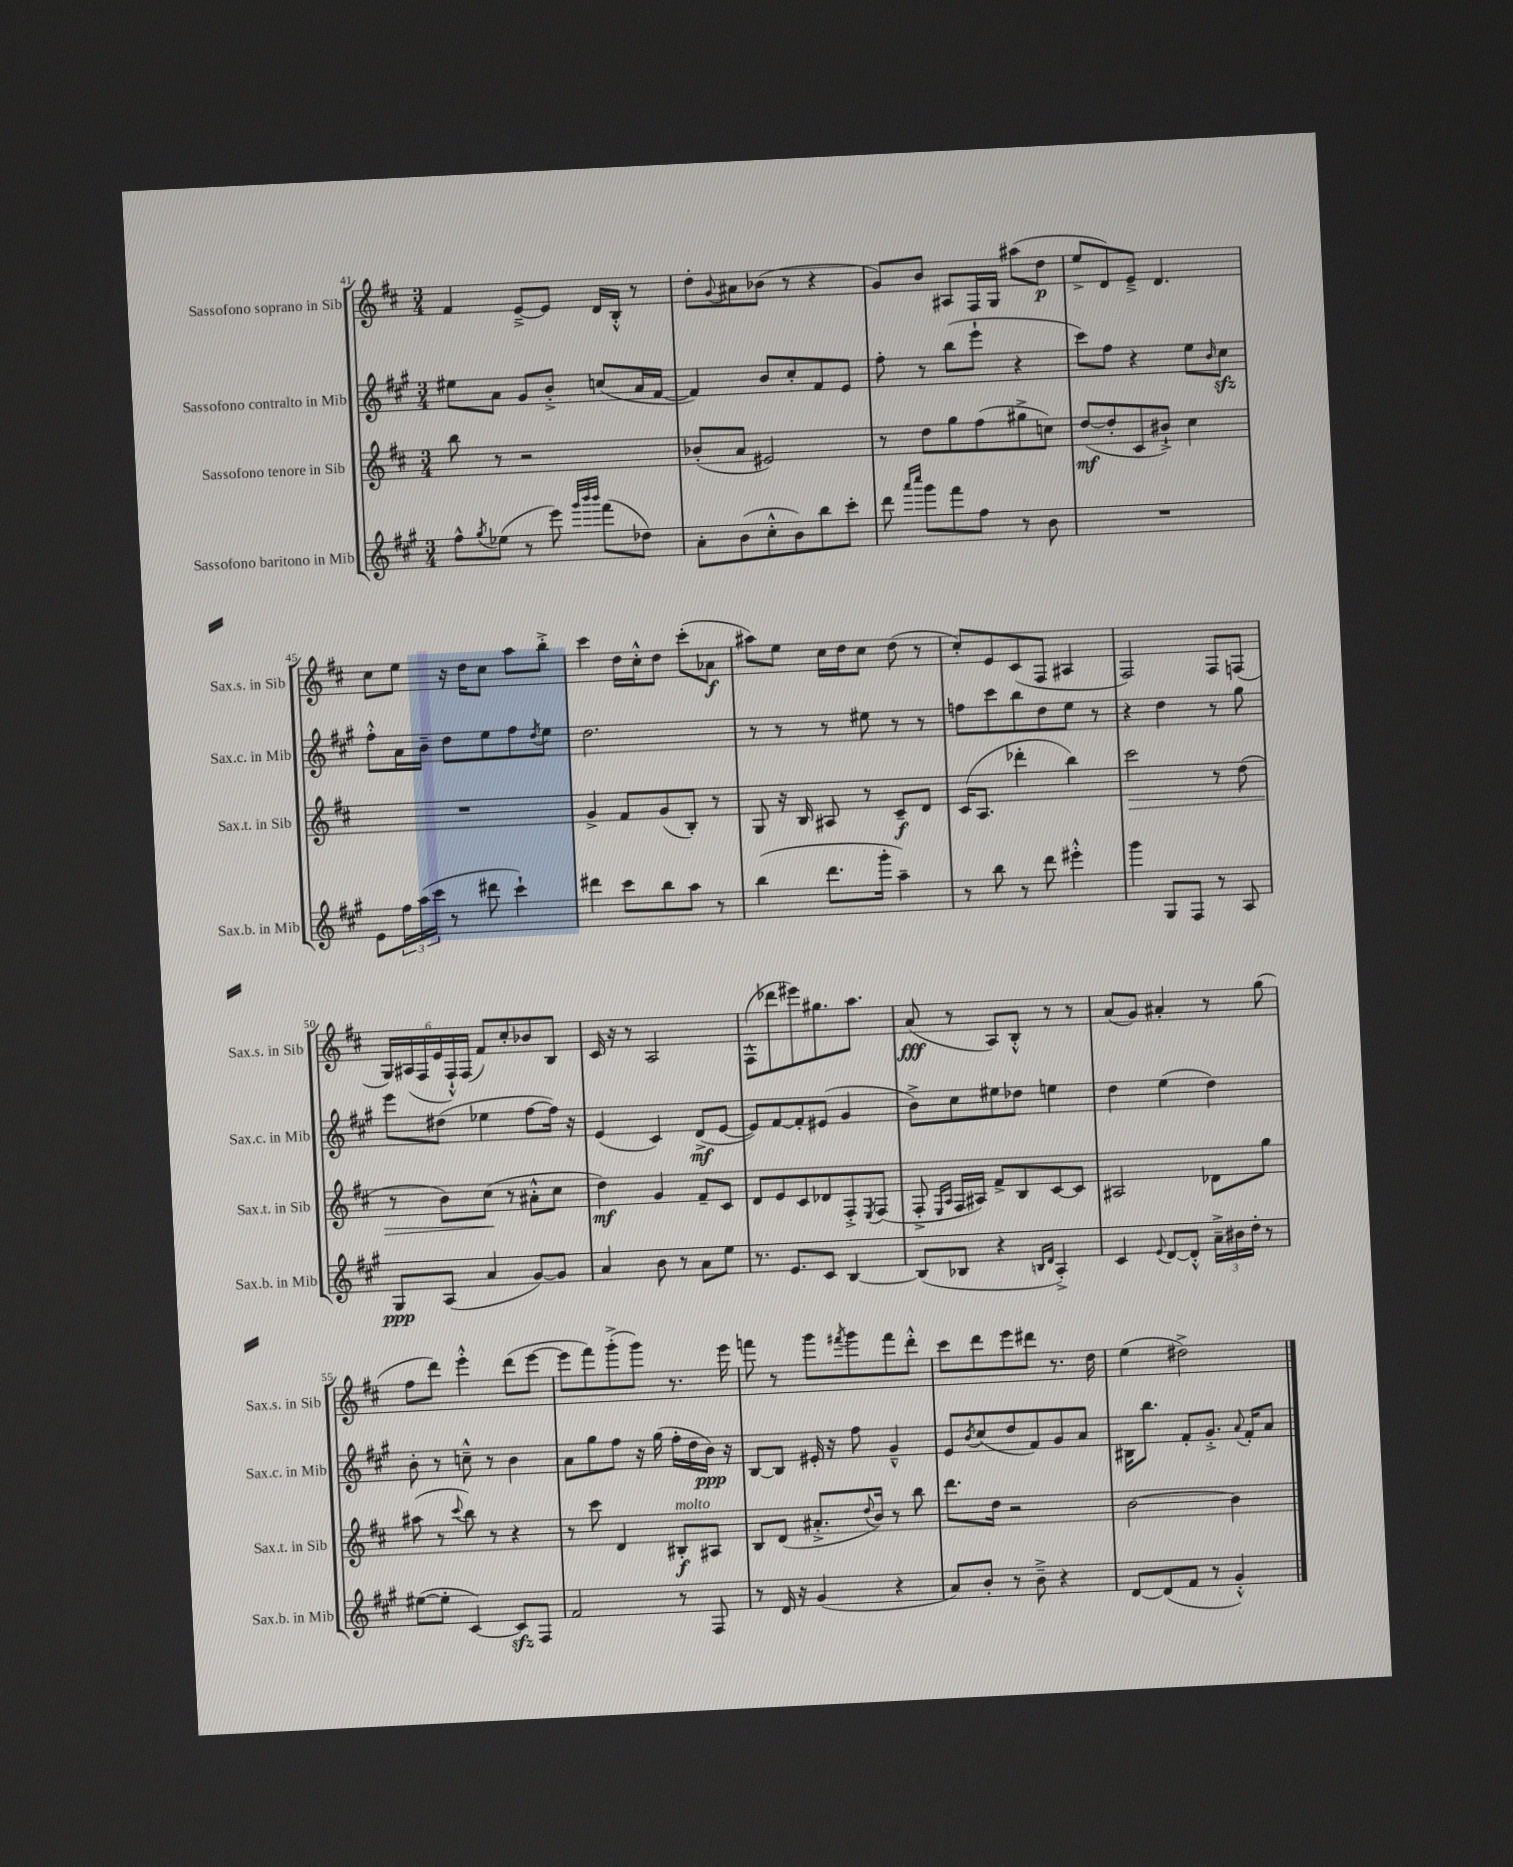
<<
\new StaffGroup <<
\new Staff = "s0" \with { instrumentName = "Sassofono soprano in Sib" shortInstrumentName = "Sax.s. in Sib" } {
    \clef treble \key d \major \numericTimeSignature \time 3/4
    fis'4 e'8~---> e'8 d'16 b16-.-^ r8 |
    d''8-. \appoggiatura { g'8 } ais'8 bes'8( r8 r4 |
    g'8) b'8 ais8 fis16 g16 ais''8( d''8\p |
    e''8-> d'8) e'8---> d'4. |
    cis''8 e''8 r16 d''16 cis''8 a''8 b''8-.-> |
    cis'''4 d''16 cis''16-.-^ d''8 cis'''8-.( aes'8\f |
    ais''8) e''8 cis''16 d''16 cis''8 d''8( r8 |
    cis''8-.) e'8 cis'8( fis8 ais4 |
    fis2) fis8 f8( |
    \tuplet 6/4 { g16) ais16( fis16 e'16 fis16-!-^) fis16( } fis'8) cis''8-. bes'8 b8 |
    cis'16 r16 r8 a2 |
    fis8-^( des'''8 eis'''8) gis''8. a''8. |
    a'8\fff( r8 a8) b8-.-^ r8 r8 |
    a'8( g'8) ais'4-. r8 g''8( |
    fis''8 d'''8) e'''4-.-^ d'''8( e'''8~ |
    e'''8 fis'''8) g'''8-.->( g'''8) r8. e'''16 |
    f'''8 r8 g'''8 \acciaccatura { fis'''8 } g'''8 fis'''8 d'''8-.-^ |
    cis'''8 d'''8 e'''8 dis'''8 r8. d''16 |
    e''4( dis''2->) \bar "|." |
}
\new Staff = "s1" \with { instrumentName = "Sassofono contralto in Mib" shortInstrumentName = "Sax.c. in Mib" } {
    \clef treble \key a \major \numericTimeSignature \time 3/4
    eis''8 a'8 gis'8 b'8-.-> c''8( a'16 fis'16~ |
    fis'4) b'8 cis''8-. fis'8 e'8 |
    fis''8-. r8 b''8( e'''8-! r4 |
    cis'''8) fis''8 r4 e''8 \grace { b'16 } cis''8\sfz |
    fis''8-.-^ a'16 b'16-- d''8 e''8 fis''8 \acciaccatura { d''8 } e''8 |
    d''2. |
    r8 r8 r8 eis''8 r8 r8 |
    f''8 cis'''8 b''8 d''8 e''8 r8 |
    r4 d''4 r8 gis''8 |
    e'''8 dis''8( ees''4 fis''8~ fis''16) r16 |
    e'4( cis'4) d'8->\mf( e'8~ |
    e'8) fis'8~ fis'8-. eis'8( gis'4 |
    b'8->) cis''8 eis''8 des''8 e''4 |
    d''4 e''4( d''4) |
    b'8-. r8 c''8---^ r8 b'4 |
    a'8 gis''8 fis''8 r16 gis''16( fis''16-. d''16 b'16\ppp) r16 |
    b8~ b8 eis'16-. r16 fis''8 gis'4---^ |
    e'8 \acciaccatura { b'8 } cis''8( d''8 fis'8) gis'8 a'8 |
    bis16 b''8. fis'8-. gis'8.-.-> \appoggiatura { a'8 } fis'16-. a'8 \bar "|." |
}
\new Staff = "s2" \with { instrumentName = "Sassofono tenore in Sib" shortInstrumentName = "Sax.t. in Sib" } {
    \clef treble \key d \major \numericTimeSignature \time 3/4
    b''8 r8 r2 |
    bes'8-.( a'8 eis'2) |
    r8 d''8 g''8 fis''8( gis''8-> c''8) |
    d''8~\mf( d''8-. cis'8 bis'8-!->) cis''4 |
    R2. |
    g'4-> fis'8 g'8( b8-.) r8 |
    g8 r16 b16 ais8 r8 cis'8--\f d'8 |
    cis'16( a8. des'''4-. b''4) |
    cis'''2\> r8 d''8( |
    r8 b'8) cis''8\!( r8 ais'8-.-^ cis''8 |
    d''4\mf) g'4 fis'8-- cis'8 |
    d'8 e'8 cis'8 des'8 fis8-.-> \acciaccatura { e8 } fis8( |
    fis8-.-> \grace { e16 a16 } fis16 ais16) fis'8-> b8 cis'8~ cis'8 |
    ais2 des'8 g''8 |
    ais''8( r8 \appoggiatura { cis'''8 } b''8) r8 r4 |
    r8 cis'''8 d'4 bis8-.\f^\markup { \italic "molto" } ais8 |
    b8 d'8( ais'8.-.-> \appoggiatura { d''8 } b'16) r8 b''8 |
    d'''8. d''16 r2 |
    b'2~ b'4 \bar "|." |
}
\new Staff = "s3" \with { instrumentName = "Sassofono baritono in Mib" shortInstrumentName = "Sax.b. in Mib" } {
    \clef treble \key a \major \numericTimeSignature \time 3/4
    fis''8-^ \acciaccatura { gis''8 } ees''8( r8 e'''8) \grace { gis'''32 b'''32 b'''32 } fis'''8( des''8) |
    a'8-. b'8( cis''8-.-^ b'8) b''8 cis'''8-. |
    d'''8 \grace { a'''16 cis''''16 } gis'''8 fis'''8 fis''8 r8 b'8 |
    R2. |
    e'8 \tuplet 3/2 { fis''16 a''16( cis'''16 } r8 dis'''8 cis'''4-!) |
    dis'''4 cis'''8 b''8 a''8 r8 |
    b''4( d'''8. gis'''16-. a''4--) |
    r8 b''8 r8 d'''8 eis'''4-.-^ |
    gis'''4 gis8 fis8 r8 a8 |
    gis8\ppp a8( a'4 gis'8~) gis'8 |
    a'4 b'8 r8 a'8 e''8 |
    r8. e'8. cis'8 b4~ |
    b8( bes8 r4 \grace { b16 d'16 } a4-.->) |
    cis'4 \appoggiatura { e'8 } d'8~ d'8-.-^ \tuplet 3/2 { a'16---> bis'16 d''16-. } r8 |
    eis''8~( eis''8-. cis'4~) cis'8\sfz fis8 |
    fis'2 r8 fis8 |
    r8 d'16 r16 gis'4( r4 |
    a'8) b'8-. r8 b'8---> r4 |
    d'8~ d'8( fis'8 r8 gis'4-.-^) \bar "|." |
}
>>
>>
\layout { \context { \Score currentBarNumber = #41 } }
